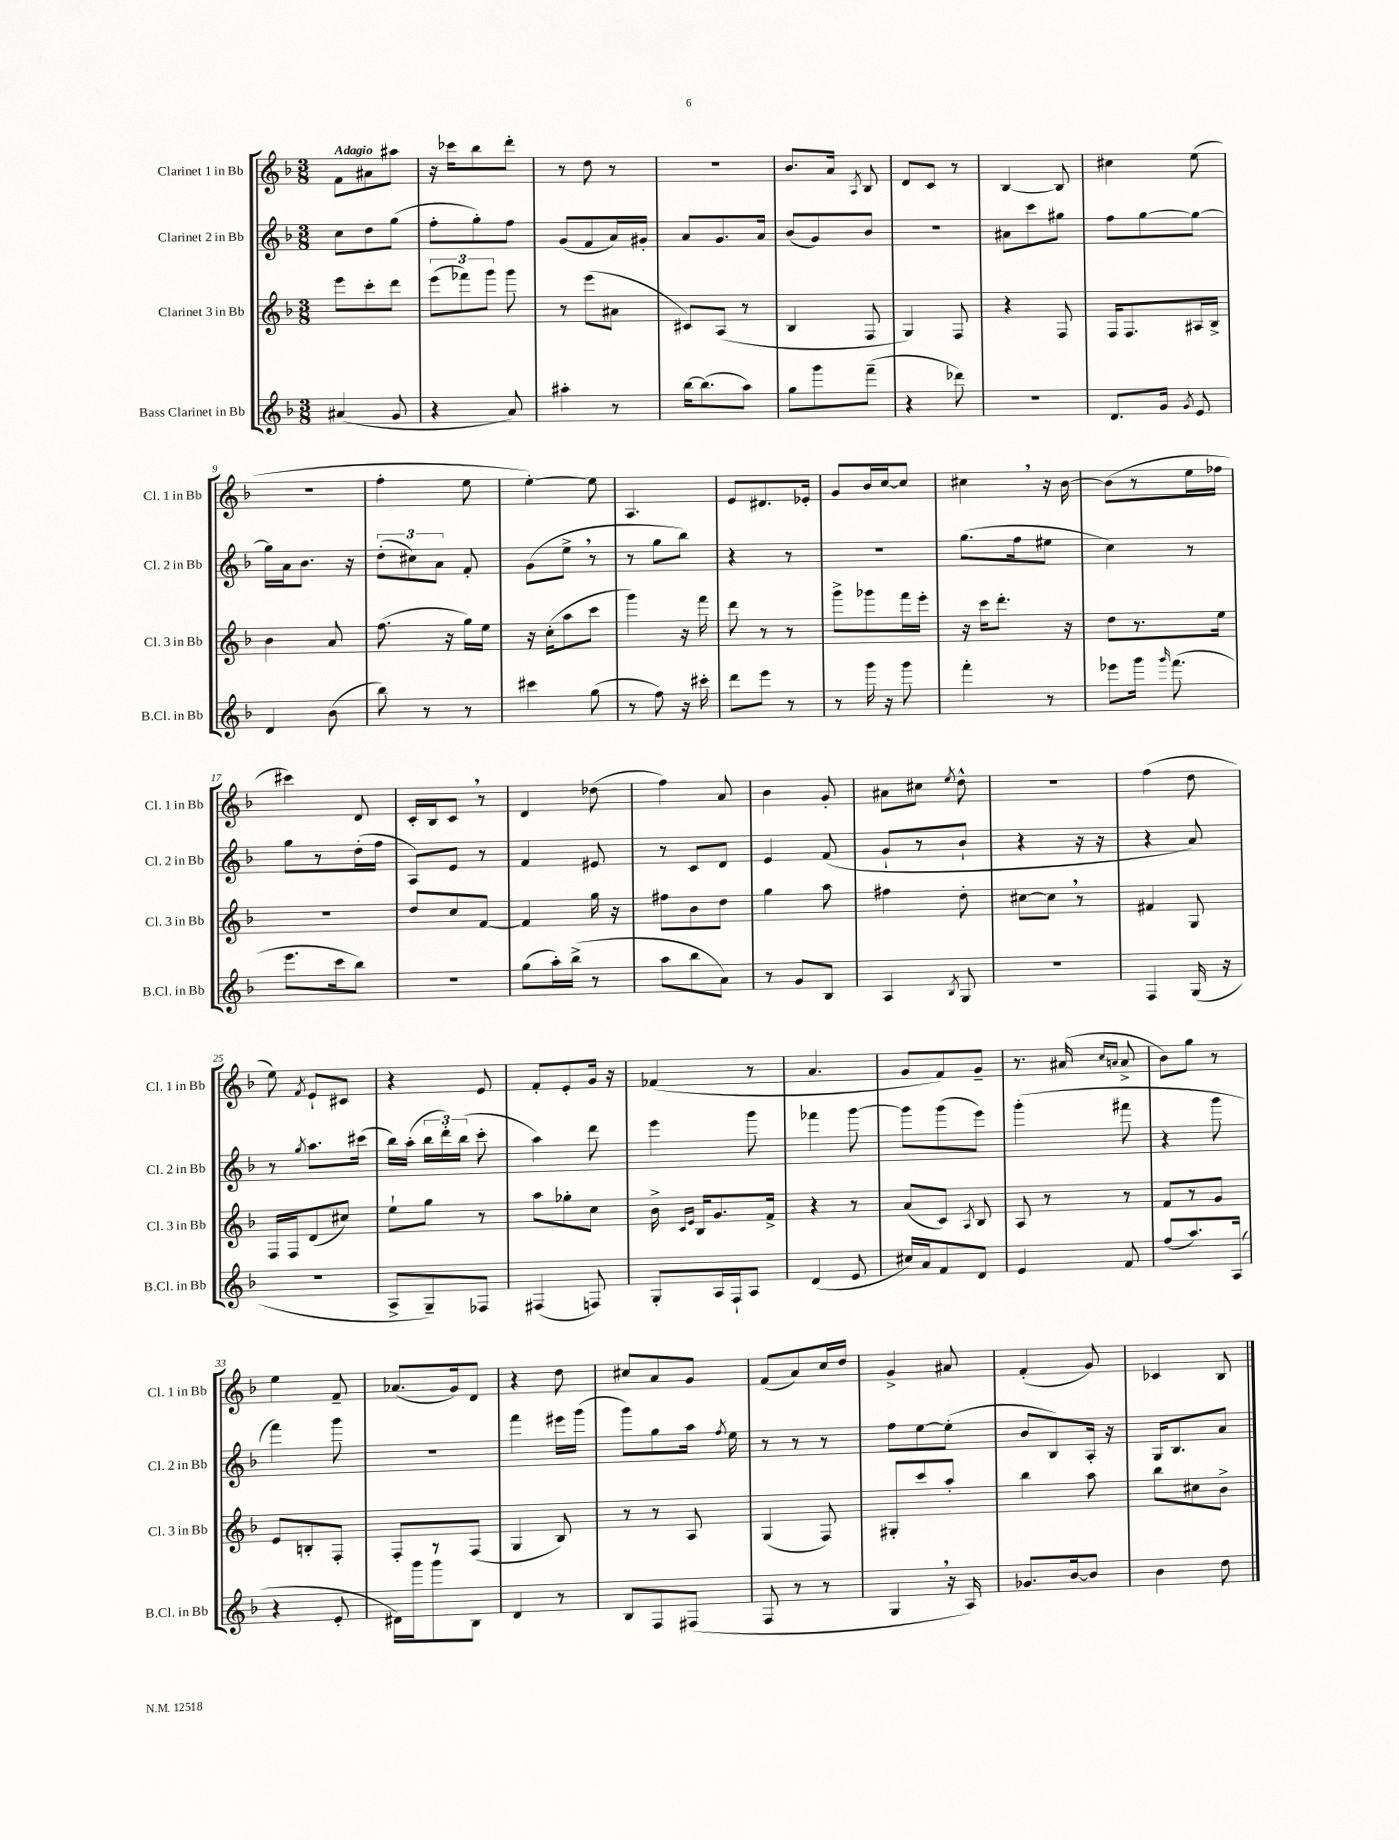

**kern	**kern	**kern	**kern
*staff4	*staff3	*staff2	*staff1
*clefG2	*clefG2	*clefG2	*clefG2
*k[b-]	*k[b-]	*k[b-]	*k[b-]
*M3/8	*M3/8	*M3/8	*M3/8
(4a#	8eee	8cc	8f
.	8ccc'	8dd	8a#
8g	8ddd	(8gg	8aa#
=	=	=	=
4r	(12eee	8ff'	16r
.	.	.	16ccc-
.	12fff-)	.	.
.	.	8gg')	8bb-
.	12ggg	.	.
8a)	8ggg	8ff	8ddd'
=	=	=	=
4aa#'	8r	(8g	8r
.	(8eee	8f	8dd
8r	8a#	16a)	8r
.	.	16g#'	.
=	=	=	=
[16bb-	8c#)	8a	4.r
(8.bb-]	.	.	.
.	(8A	8.g	.
8aa)	8r	.	.
.	.	16a	.
=	=	=	=
8gg	4B-	(8b-	8.b-
8ggg	.	8g)	.
.	.	.	16a
.	.	.	8qA
(8fff~	8F	8b-	8B-
=	=	=	=
4r	4G)	4.r	8d
.	.	.	8c
8ddd-)	8F	.	8r
=	=	=	=
4.r	4r	8a#	[4B-
.	.	8ccc	.
.	8F	8gg#	8B-]
=	=	=	=
8.d	16F	8ff	4cc#
.	8.F	.	.
.	.	[8gg	.
16g	.	.	.
8qg	.	.	.
8e	16A#	8gg_	(8ee
.	16B-^	.	.
=	=	=	=
4d	4b-	16gg]	4.r
.	.	16a	.
.	.	8.b-	.
(8b-	8a	.	.
.	.	16r	.
=	=	=	=
8bb-)	(8.ff	(12dd'	4ff'
.	.	12cc#)	.
8r	.	.	.
.	.	12a	.
.	16r	.	.
8r	16gg)	8f'	8ee
.	16ee	.	.
=	=	=	=
4ccc#	16r	(8g	[4ee')
.	(16cc'	.	.
.	8aa	8ee^	.
(8gg	8ccc	8r	8ee]
=	=	=	=
8r	4ggg)	8r	4.A
8ff)	.	8gg	.
16r	16r	8bb-)	.
16ccc#'	16fff	.	.
=	=	=	=
8ddd	8ddd	4r	8e
8eee	8r	.	8.d#
8r	8r	8r	.
.	.	.	16e-'
=	=	=	=
8r	8ggg^	4.r	8g
16ggg	8ggg-	.	16b-
16r	.	.	[16cc
8ggg	16fff	.	8cc]
.	16eee'	.	.
=	=	=	=
4fff'	16r	(8.gg	4cc#
.	16ccc	.	.
.	8.ddd'	.	.
.	.	16ff	.
8r	.	8ee#	16r
.	16r	.	[16b-
=	=	=	=
8eee-	8dd	4cc)	(8b-]
16ggg	8.r	.	8r
16qqggg	.	.	.
(8.fff	.	.	.
.	.	8r	16ee
.	16ee	.	16ff-
=	=	=	=
8.eee	4.r	8gg	4ccc#)
.	.	8r	.
16ccc	.	.	.
8bb-)	.	(16dd'	8d
.	.	16ff	.
=	=	=	=
4.r	8dd	8A)	16c'
.	.	.	16B-
.	8cc	8e	8c
.	[8f	8r	8r
=	=	=	=
(8gg	4f]	4f	4d
16aa')	.	.	.
(16bb-^	.	.	.
8r	16gg	8e#	(8dd-
.	16r	.	.
=	=	=	=
8aa	8ff#	8r	4ff)
8bb-	8b-	8c	.
8a)	8dd	8d	8a
=	=	=	=
8r	4gg	4e	4b-
8g	.	.	.
8B-	8aa	(8f	8g'
=	=	=	=
4A	4ff#	8g`	8a#
.	.	8r	8cc#
8qB-	.	.	8qee
8G	8dd'	8b-`	8dd^^
=	=	=	=
4.r	[8cc#	4r	4.r
.	8cc#]	.	.
.	8r	16r	.
.	.	16r	.
=	=	=	=
4F	4f#	4r	(4ff
(16G	8G	8a)	8dd
16r	.	.	.
=	=	=	=
4.r	16F	8r	8ee)
.	16F	.	.
.	.	8qgg	8qf
.	(8d	8.aa	8e`
.	8cc#)	.	8c#
.	.	(16ccc#	.
=	=	=	=
8A^	8ee`	16bb-)	4r
.	.	(16aa'	.
8G~)	8gg	24bb-	.
.	.	24ddd')	.
.	.	(24bb-	.
8F-	8r	8ccc'	8e
=	=	=	=
(4F#	8aa	4aa)	8f'
.	8gg-'	.	8e'
8F)	8cc	8ddd	16g
.	.	.	16r
=	=	=	=
8G'	16b-^	4eee	(4f-
.	16qqc	.	.
.	16qqe	.	.
.	16B-	.	.
16A	8.g	.	.
16F`	.	.	.
8A	.	8ggg	8r
.	16f^	.	.
=	=	=	=
(4d	4r	4fff-	4.a
8e	8r	[8ggg	.
=	=	=	=
16cc#)	(8a	8ggg]	8g
16a	.	.	.
8f	8c)	(8ggg	8f)
.	8qA	.	.
8d	8B-	8eee)	8g~
=	=	=	=
4e	8A	(4ggg'	8.r
.	8r	.	.
.	.	.	(16a#
.	.	.	16qqcc
.	.	.	16qqa
8f	8r	8fff#	8a^
=	=	=	=
(8ff	8f	4r	8b-)
8.aa)	8r	.	8gg
.	8g	8ggg	8r
(16A	.	.	.
=	=	=	=
4r	8e	4fff)	4ee
.	8B'	.	.
8e'	8F'	8ggg	8f~
=	=	=	=
16d#)	8F'	4.r	(8.a-
16ggg	.	.	.
8ggg	8r	.	.
.	.	.	16g)
8B-	(8F	.	8d
=	=	=	=
4d	4G	4fff	4r
8r	8B-)	16eee#	8dd
.	.	(16ggg	.
=	=	=	=
8B-	8r	8ggg)	8cc#
8F	8r	8gg	8a
(8F#	8A	16aa	8g
.	.	8qff	.
.	.	16ee	.
=	=	=	=
8F	(4G	8r	(8f
8r	.	8r	8a)
8r	8F)	8r	16cc
.	.	.	16dd
=	=	=	=
4G	8G#'	8ff	4g^
.	8ccc	[8ee	.
16r	8aa'	(8ee']	8a#
16A)	.	.	.
=	=	=	=
8.g-	4bb-	8b-	(4f'
.	.	8B-)	.
[16b-	.	.	.
8b-]	8aa	16A'	8g)
.	.	16r	.
=	=	=	=
4b-	8bb-	16G	4c-
.	.	8.B-	.
.	8cc#	.	.
8dd	8b-^	8a	8B-
==	==	==	==
*-	*-	*-	*-
